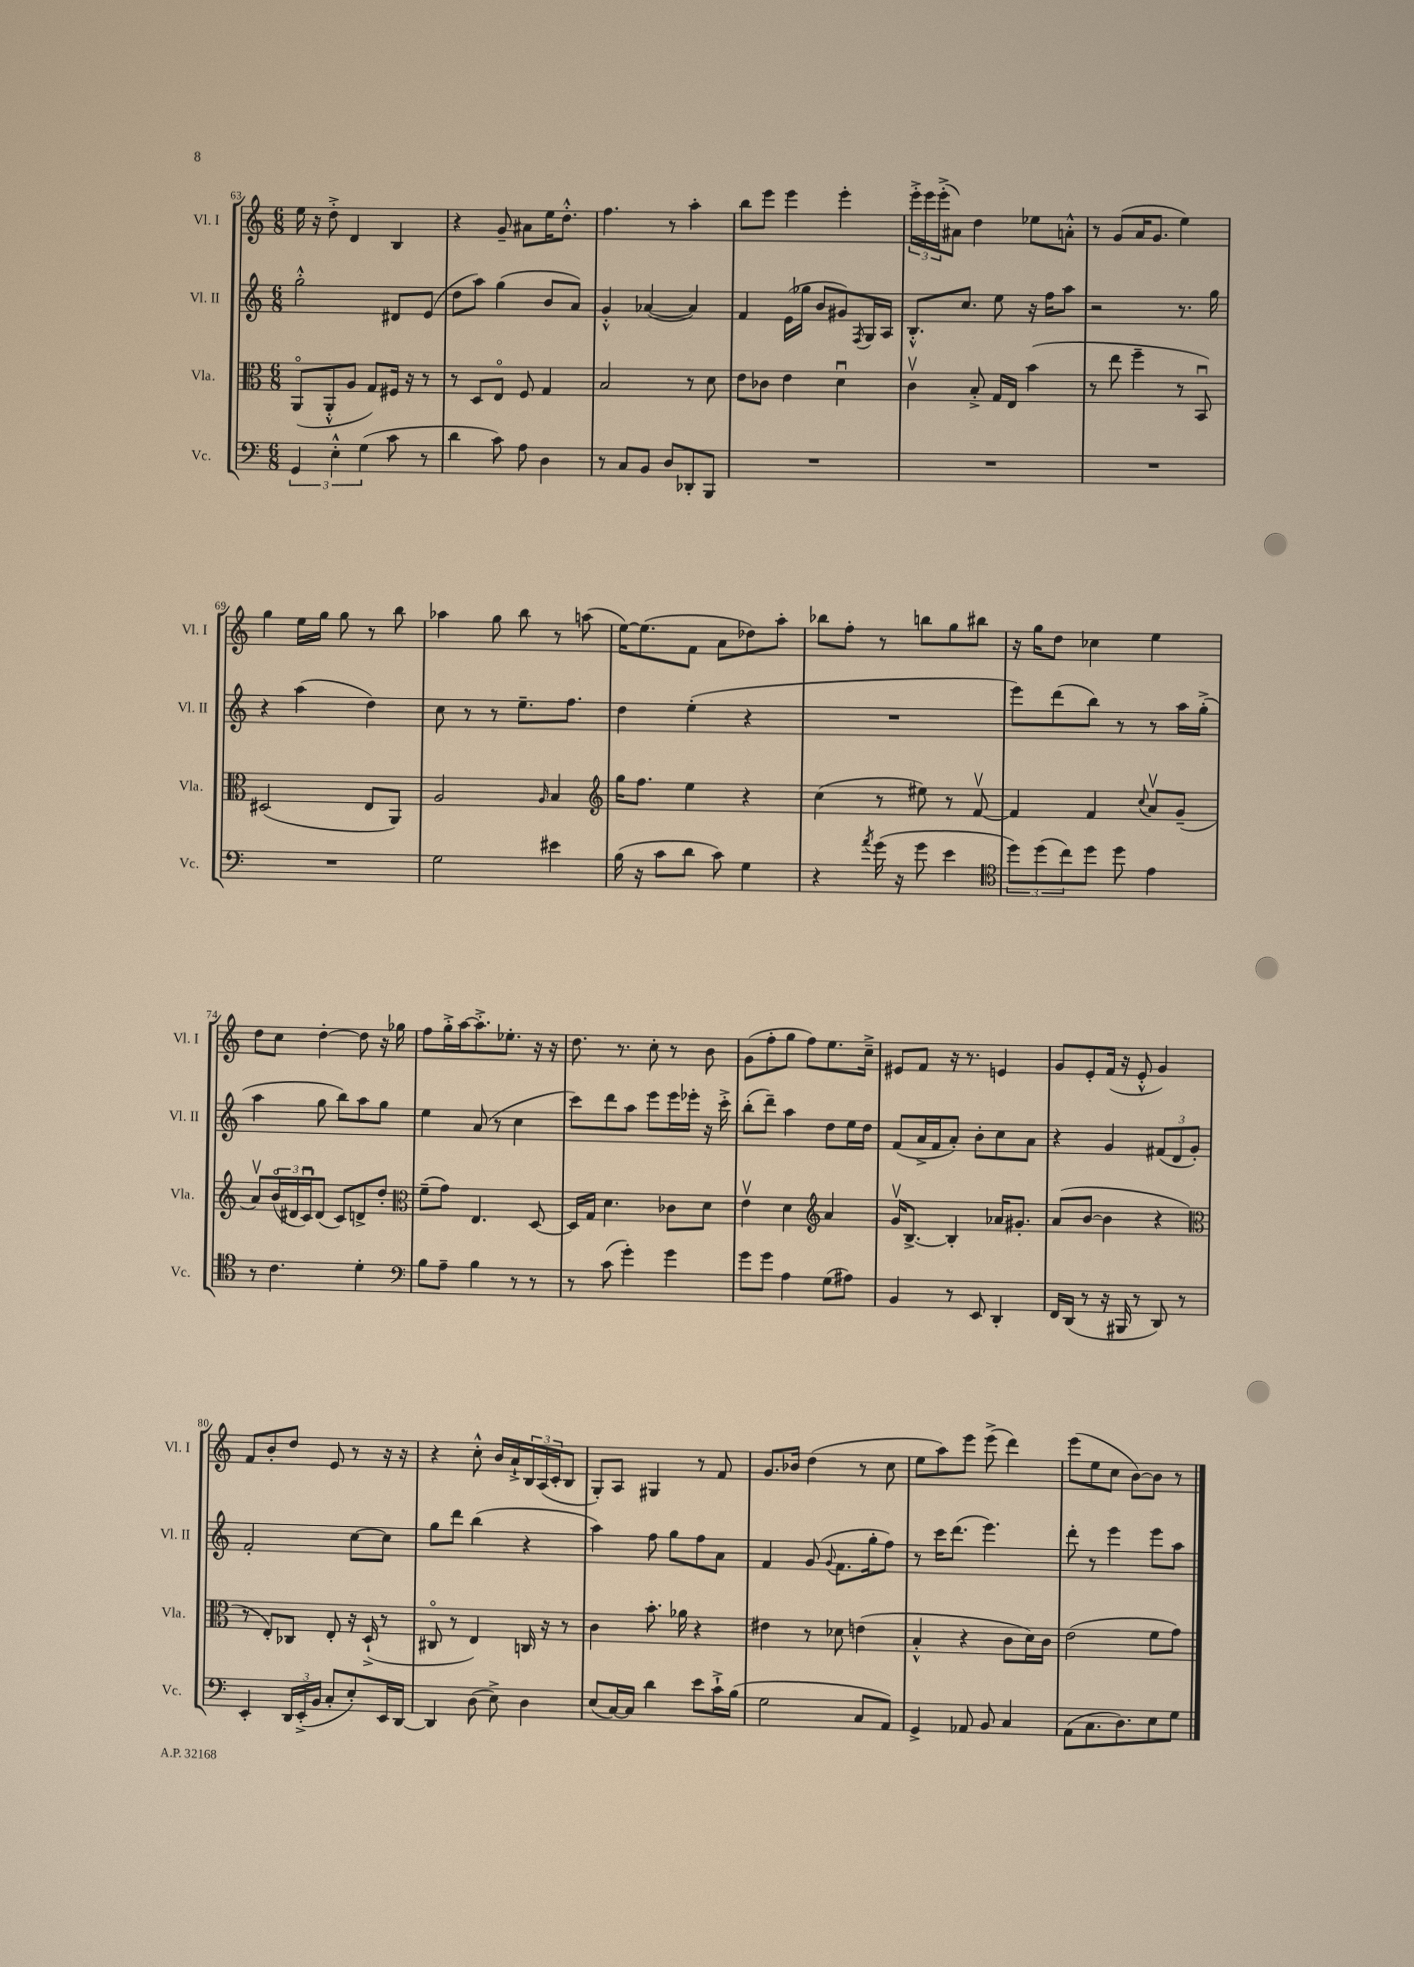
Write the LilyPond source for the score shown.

<<
\new StaffGroup <<
\new Staff = "s0" \with { instrumentName = "Vl. I" shortInstrumentName = "Vl. I" } {
    \clef treble \key c \major \numericTimeSignature \time 6/8
    e''16 r16 d''8-.-> d'4 b4 |
    r4 g'8-- ais'8 e''16 d''8.-.-^ |
    f''4. r8 a''4-. |
    b''8 e'''8 e'''4 e'''4-. |
    \tuplet 3/2 { e'''16-.-> e'''16 e'''16-.->( } ais'8) d''4 ees''8 a'8-.-^ |
    r8 g'8( a'16 g'8. e''4) |
    g''4 e''16 g''16 g''8 r8 b''8 |
    aes''4 g''8 b''8 r8 a''8( |
    e''16~) e''8.( f'8 a'8 des''8) a''8-. |
    bes''8 f''8-. r8 b''8 g''8 bis''8 |
    r16 g''16 d''8 ces''4 e''4 |
    d''8 c''8 d''4~-. d''8 r16 ges''16 |
    f''8 g''16-.-> a''16~ a''8.-.-> ees''8.-. r16 r16 |
    d''8. r8. c''8-. r8 b'8 |
    g'8( f''8-. g''8 f''8) e''8. c''16---> |
    eis'8 f'8 r16 r8. e'4 |
    g'8 e'8-. f'16( r16 e'8-.-^ g'4) |
    f'8 b'8-. d''8 e'8 r8 r16 r16 |
    r4 c''8-.-^ b'16 a'16-!-> \tuplet 3/2 { b16 a16( c'16-. } b8 |
    g8-.) a8 gis4 r8 f'8 |
    g'8. bes'16 d''4( r8 c''8 |
    e''8 a''8) e'''8 e'''8->( d'''4) |
    e'''8( e''8 c''8 b'8~) b'8 r8 \bar "|." |
}
\new Staff = "s1" \with { instrumentName = "Vl. II" shortInstrumentName = "Vl. II" } {
    \clef treble \key c \major \numericTimeSignature \time 6/8
    g''2-.-^ dis'8 e'8( |
    d''8 a''8) g''4( b'8 a'8) |
    g'4-.-^ aes'4~( aes'4) |
    f'4 e'16( ges''16 b'8 gis'8) \acciaccatura { f8 } g16 a16 |
    b8.-.-^ c''8. e''8 r16 f''16 a''8 |
    r2 r8. g''16 |
    r4 a''4( d''4) |
    c''8 r8 r8 e''8.-- f''8. |
    d''4 e''4-.( r4 |
    R2. |
    e'''8) d'''8( b''8) r8 r8 a''16 g''16-.->( |
    a''4 g''8 b''8) a''8 g''8 |
    e''4 a'8( r8 c''4 |
    c'''8) d'''8 a''8 e'''8 e'''16 ees'''16-. r16 c'''16-.-> |
    b''8-.( d'''8--) a''4 d''8 e''16 d''16 |
    f'8( a'16-> f'16 a'8-.) b'8-. c''8 a'8 |
    r4 g'4 \tuplet 3/2 { fis'8( d'8 g'8-.) } |
    f'2-. c''8~ c''8 |
    g''8 d'''8 b''4( r4 |
    a''4) f''8 g''8 f''8 a'8 |
    f'4 g'8( \appoggiatura { g'8 } f'8. g''16-. f''8) |
    r8 c'''16 d'''8.( e'''4.) |
    d'''8-. r8 e'''4 e'''8 a''8 \bar "|." |
}
\new Staff = "s2" \with { instrumentName = "Vla." shortInstrumentName = "Vla." } {
    \clef alto \key c \major \numericTimeSignature \time 6/8
    a,8\flageolet( a,8-.-^ a8 g8) fis16 r16 r8 |
    r8 d8 e8\flageolet f8 g4 |
    b2 r8 d'8 |
    e'8 ces'8 e'4 d'4\downbow |
    c'4\upbow b8-.-> g16 e16 b'4( |
    r8 e''8 f''4-- r8 b,8\downbow) |
    dis2( e8 a,8) |
    a2 \grace { a16 } b4 |
    \clef treble g''16 f''8. e''4 r4 |
    c''4( r8 eis''8) r8 f'8~\upbow |
    f'4 f'4 \appoggiatura { c''8 } a'8\upbow g'8--( |
    a'8\upbow) \tuplet 3/2 { b'16\flageolet( dis'16 c'16\downbow) } dis'8( c'8) d'8-> d''8-. |
    \clef alto f'8--( g'8) e4. d8~ |
    d16 g16 d'4. ces'8 d'8 |
    e'4\upbow d'4 \clef treble a'4 |
    g'16\upbow b8.~-> b4-. aes'16 gis'8.-. |
    a'8( b'8~ b'4 r4 |
    \clef alto r8 e8-.) ces8 e8-. r16 d16-!->( r8 |
    cis8\flageolet r8 e4) c16 r16 r8 |
    c'4 b'8.-. aes'16 r4 |
    eis'4 r8 des'8 e'4( |
    b4-.-^ r4 c'8 d'16) c'16 |
    e'2( f'8 g'8) \bar "|." |
}
\new Staff = "s3" \with { instrumentName = "Vc." shortInstrumentName = "Vc." } {
    \clef bass \key c \major \numericTimeSignature \time 6/8
    \tuplet 3/2 { g,4 e4-.-^ g4( } c'8 r8 |
    d'4 c'8) a8 d4 |
    r8 c8 b,8 d8 des,8-. b,,8 |
    R2. |
    R2. |
    R2. |
    R2. |
    g2 eis'4 |
    b16( r16 c'8 d'8 c'8) g4 |
    r4 \acciaccatura { a'8 } g'16( r16 g'8 e'4 |
    \clef tenor \tuplet 3/2 { d''8) d''8( c''8) } d''8 d''8 e'4 |
    r8 c'4. d'4-. |
    \clef bass b8 a8-- b4 r8 r8 |
    r8 c'8( g'4-.) g'4 |
    g'8 g'8 a4 g8( ais8) |
    b,4 r8 e,8 d,4-. |
    f,16 d,16( r8 r16 bis,,16 r8 d,8) r8 |
    e,4-. \tuplet 3/2 { d,16 e,16-.->( b,16 } c8-. e8-.) e,16 d,16~ |
    d,4 d8( e8->) d4 |
    e8( c16~) c16 d'4 e'8 c'16-!-> b16( |
    g2 c8 a,8) |
    g,4-> aes,8 b,8 c4 |
    a,8( c8. d8.) e8 g8 \bar "|." |
}
>>
>>
\layout { \context { \Score currentBarNumber = #63 } }
